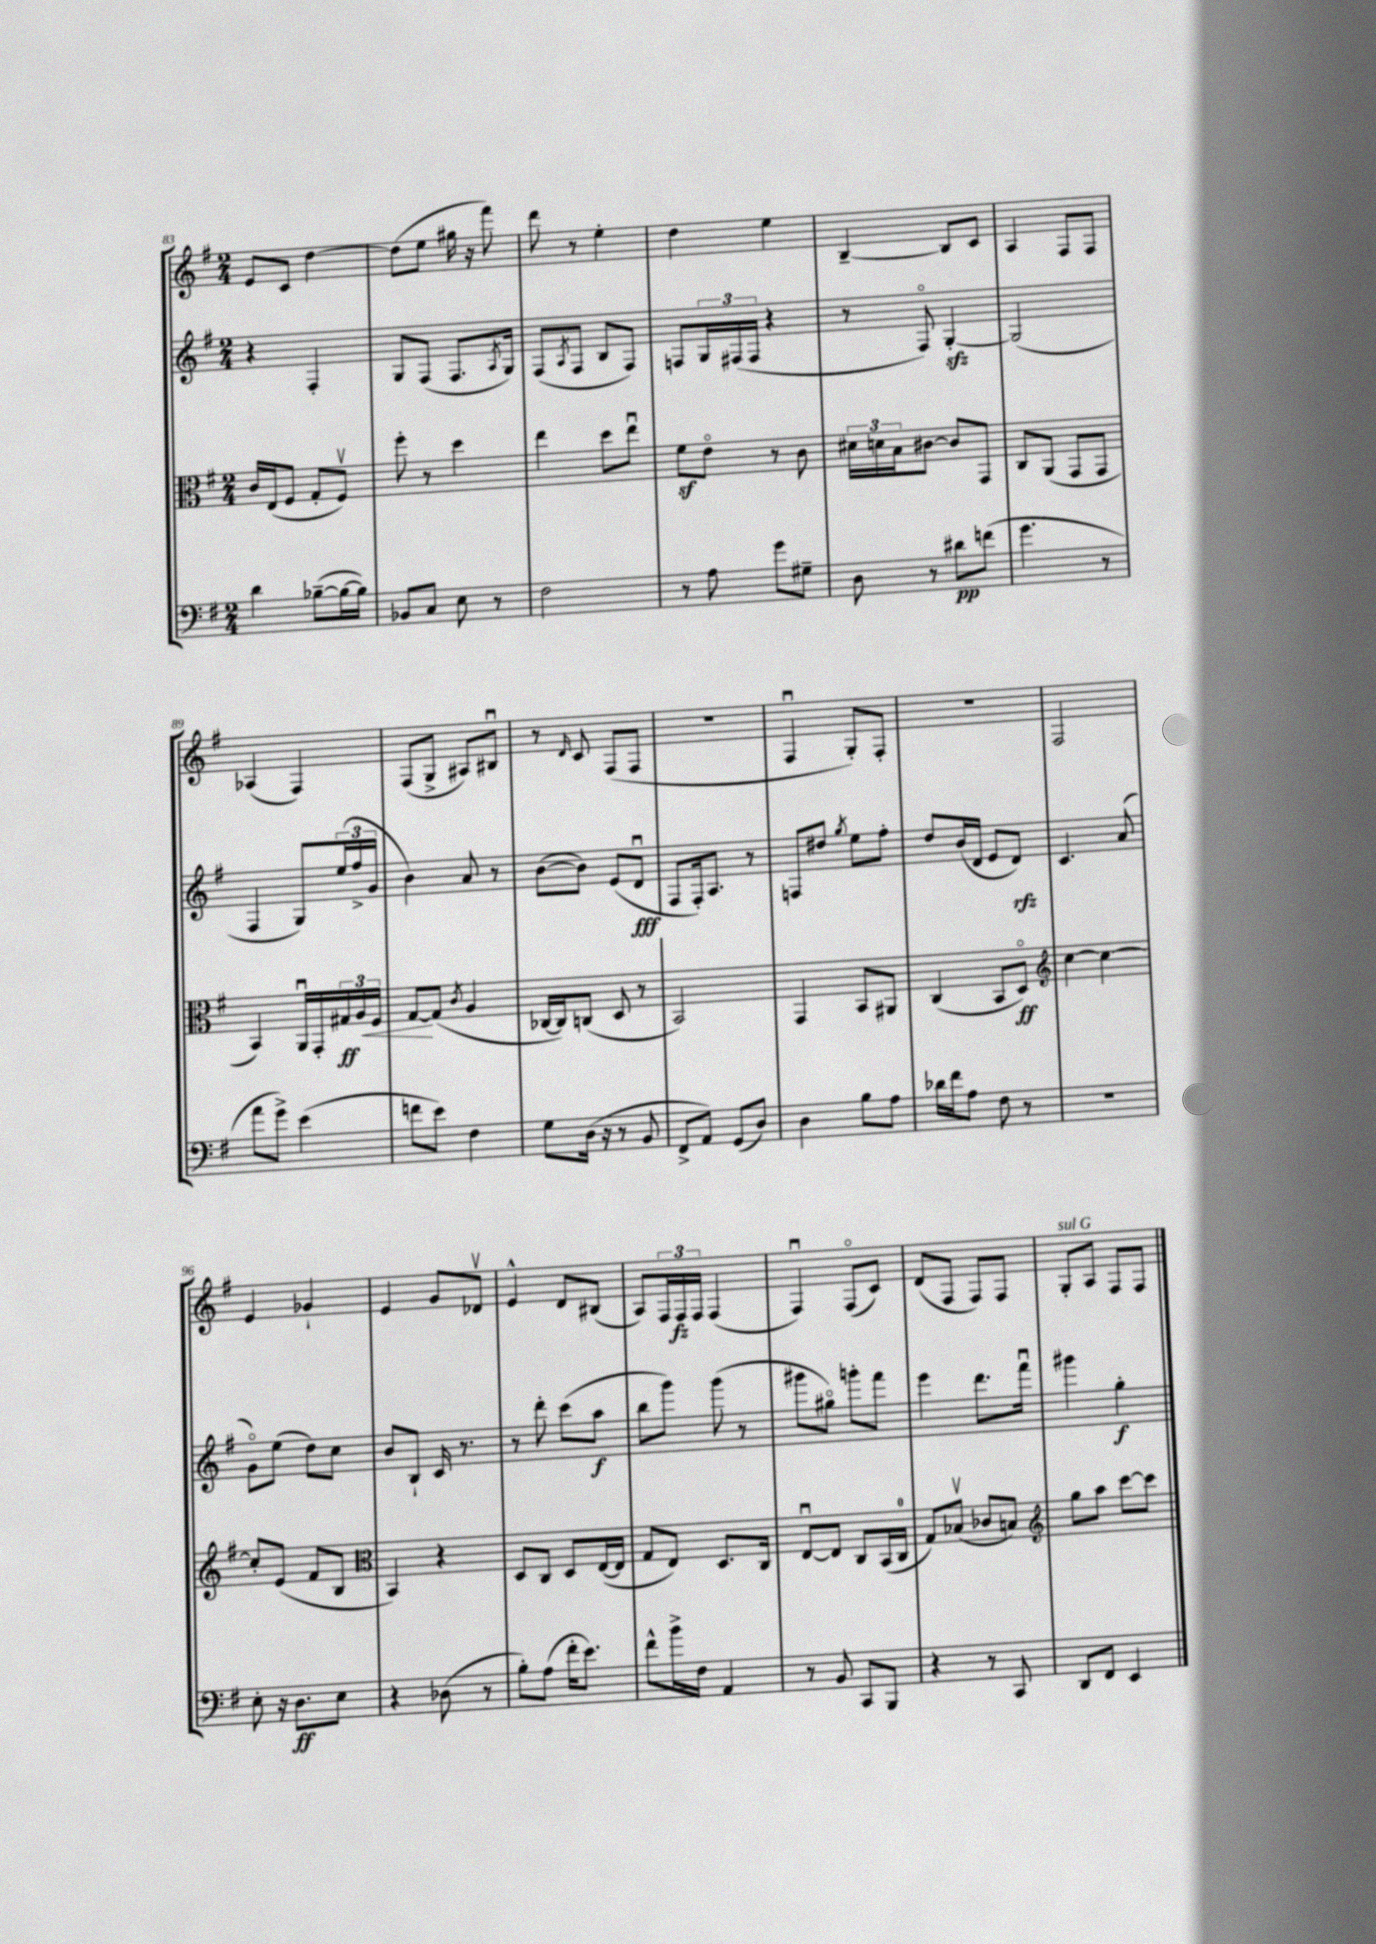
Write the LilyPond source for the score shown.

<<
\new StaffGroup <<
\new Staff = "s0" {
    \clef treble \key g \major \numericTimeSignature \time 2/4
    e'8 c'8 d''4~ |
    d''8( e''8 gis''16 r16 fis'''8) |
    d'''8 r8 e''4-. |
    d''4 e''4 |
    b4~-- b8 c'8 |
    a4 fis8 fis8 |
    aes4( fis4) |
    fis8( g8-> ais8) bis8\downbow |
    r8 \grace { d'16 } c'8 fis8( fis8 |
    R2 |
    fis4\downbow g8-.) fis8-. |
    R2 |
    fis2 |
    e'4 ges'4-! |
    e'4 g'8 des'8\upbow |
    e'4-^ d'8 bis8( |
    a8) \tuplet 3/2 { fis16 fis16\fz fis16 } fis4( |
    fis4\downbow) fis8\flageolet( c'8) |
    d'8( fis8 fis8) fis8 |
    g8-.^\markup { \italic "sul G" } a8 fis8 fis8 \bar "|." |
}
\new Staff = "s1" {
    \clef treble \key g \major \numericTimeSignature \time 2/4
    r4 fis4-. |
    g8 fis8( fis8. \acciaccatura { a8 } g16) |
    fis8( \acciaccatura { a8 } fis8 b8 fis8) |
    f8 \tuplet 3/2 { g16 fis16( fis16 } r4 |
    r8 fis8\flageolet) g4~-.\sfz |
    g2( |
    fis4 g8) \tuplet 3/2 { e''16( fis''16-> g'16 } |
    b'4) a'8 r8 |
    b'8~( b'8) e'8( d'8\downbow\fff |
    fis8 fis16-.) a8. r8 |
    f8 dis''8 \acciaccatura { g''8 } e''8 fis''8-. |
    d''8 b'16( d'16 e'8 d'8\rfz) |
    c'4. a'8( |
    g'8\flageolet) e''8( d''8) c''8 |
    b'8 b8-! c'16 r8. |
    r8 d'''8-. c'''8( a''8\f |
    b''8 g'''8) g'''8( r8 |
    gis'''8 gis''8\flageolet) g'''8-. fis'''8 |
    e'''4 d'''8. fis'''16\downbow |
    gis'''4 g''4-.\f \bar "|." |
}
\new Staff = "s2" {
    \clef alto \key g \major \numericTimeSignature \time 2/4
    c'16 e16( fis8 g8-. fis8\upbow) |
    fis''8-. r8 d''4 |
    e''4 d''8 e''8\downbow |
    fis'8\sf e'8\flageolet r8 c'8 |
    \tuplet 3/2 { dis'16 d'16 b16 } cis'8~ cis'8 g,8 |
    c8 a,8( g,8 g,8 |
    b,4) a,16\downbow g,16-. \tuplet 3/2 { gis16\ff\< a16 fis16 } |
    g8~\! g8( \acciaccatura { c'8 } a4 |
    ces16~ ces16) c8( d8 r8 |
    b,2) |
    g,4 b,8 ais,8 |
    c4( b,8 d8\flageolet\ff) |
    \clef treble c''4~ c''4~ |
    c''8-. e'8( fis'8 b8 |
    \clef alto b,4) r4 |
    d8 c8 d8 e16~( e16 |
    g8 e8) d8. c16 |
    e8~\downbow e8 c8 b,16( c16-0 |
    g8) bes8\upbow( ces'8 b8) |
    \clef treble g''8 a''8 c'''8~ c'''8 \bar "|." |
}
\new Staff = "s3" {
    \clef bass \key g \major \numericTimeSignature \time 2/4
    d'4 bes8~--( bes16~ bes16) |
    bes,8 c8 e8 r8 |
    fis2 |
    r8 a8 g'8 gis8-- |
    d8 r8 dis'8\pp f'8( |
    g'4. r8 |
    a'8 g'8->) e'4( |
    f'8 e'8) fis4 |
    g8 d16( r16 r8 b,8 |
    fis,8-> a,8) g,8( d8) |
    d4 b8 a8 |
    des'16 fis'16 a8 fis8 r8 |
    r2 |
    e8-. r16 d8.\ff e8 |
    r4 des8( r8 |
    b8-.) a8( fis'16-. e'8.) |
    fis'8-^ b'16-> fis16 a,4 |
    r8 b,8 c,8 b,,8 |
    r4 r8 c,8 |
    d,8 fis,8 e,4 \bar "|." |
}
>>
>>
\layout { \context { \Score currentBarNumber = #83 } }
